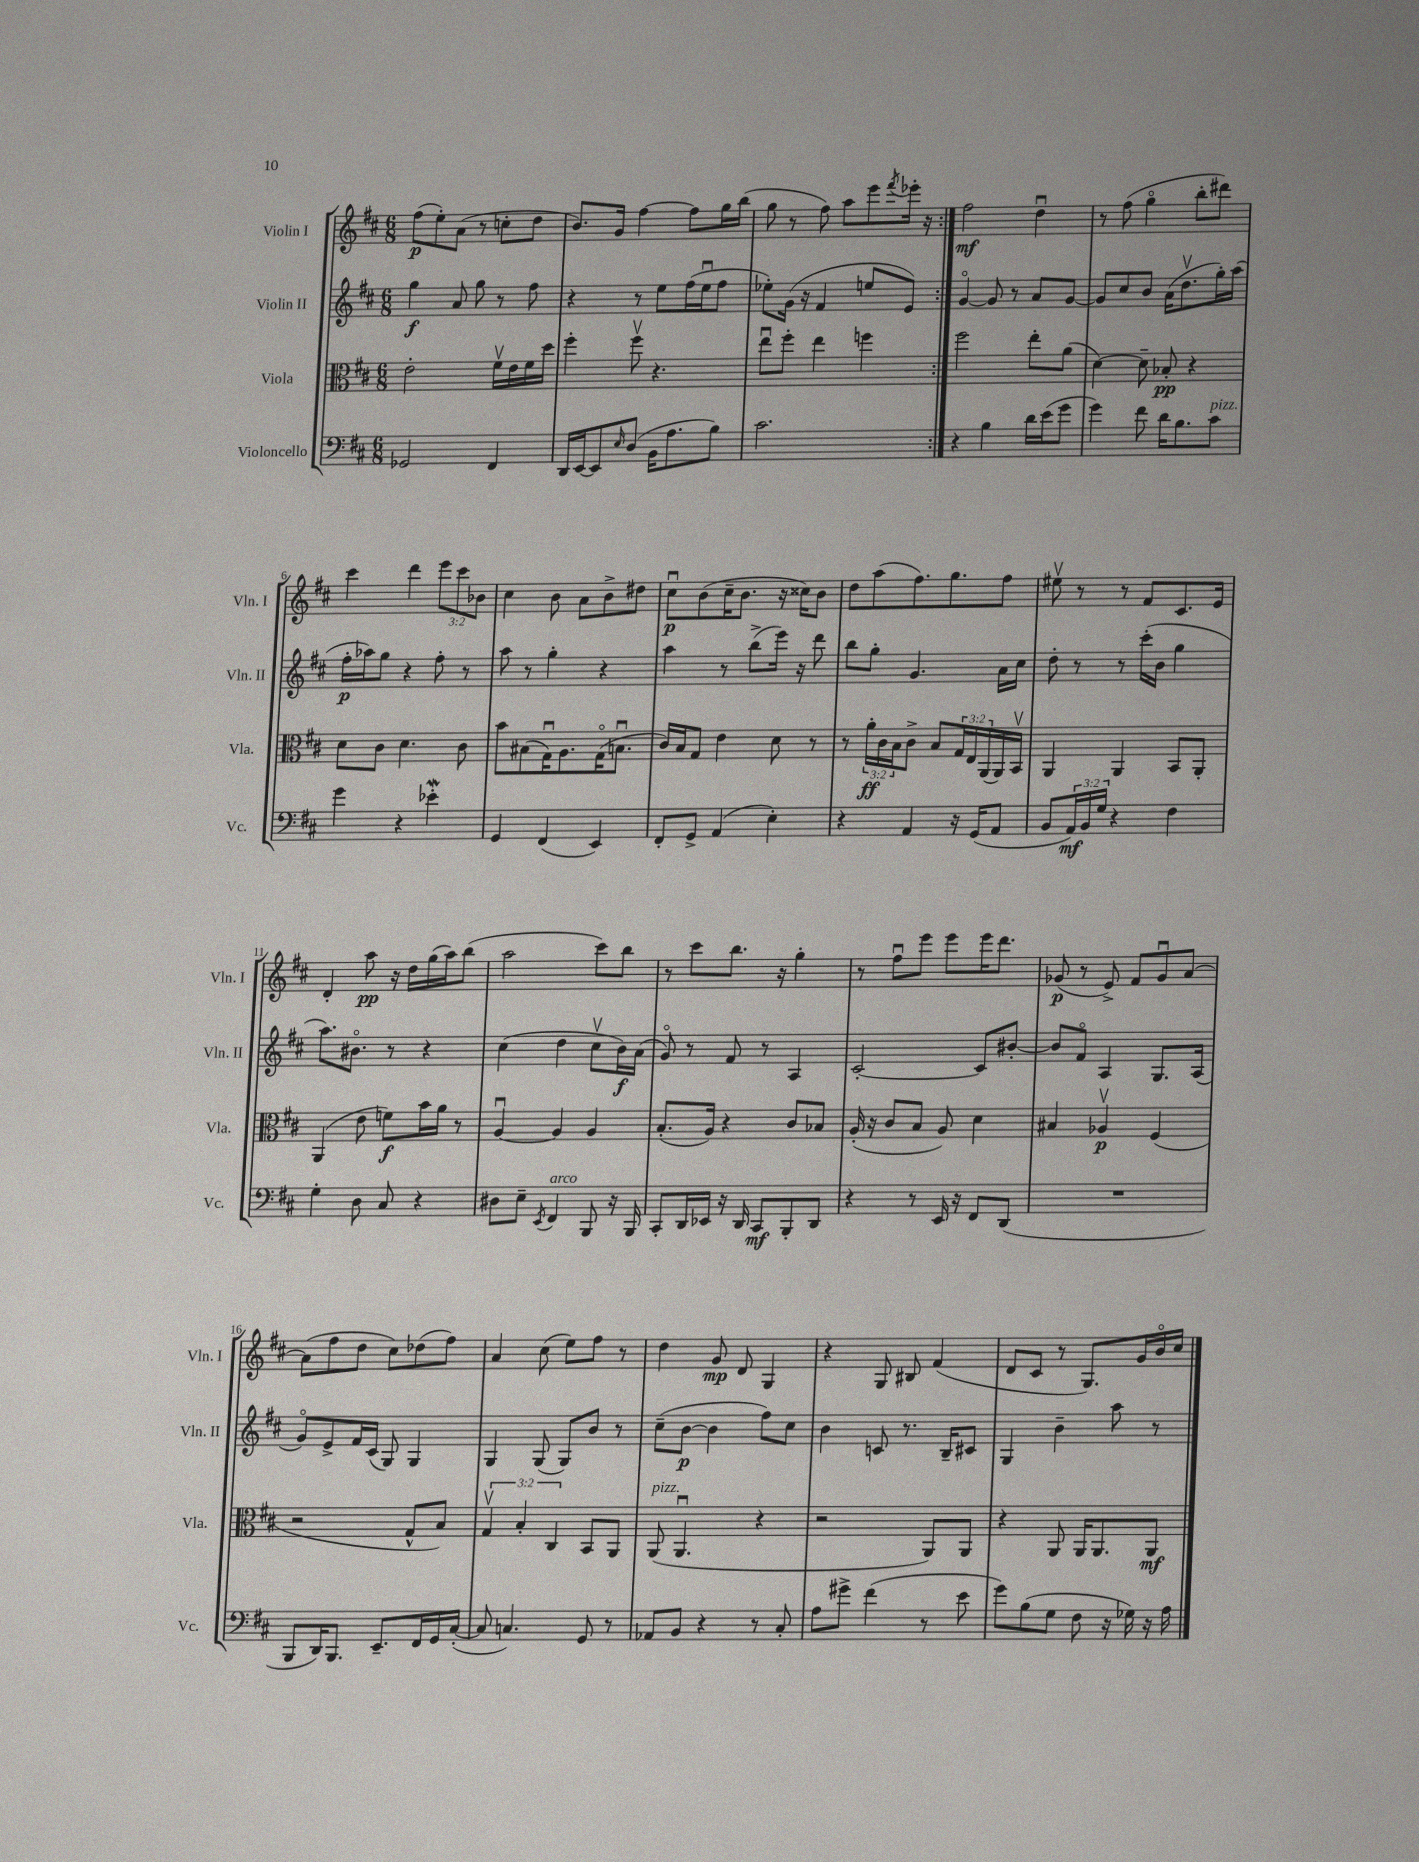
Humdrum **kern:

**kern	**kern	**kern	**kern
*staff4	*staff3	*staff2	*staff1
*clefF4	*clefC3	*clefG2	*clefG2
*k[f#c#]	*k[f#c#]	*k[f#c#]	*k[f#c#]
*M6/8	*M6/8	*M6/8	*M6/8
2GG-	2e'	4gg	(8ff#
.	.	.	8ee')
.	.	8a	(8a
.	.	8gg	8r
4FF#	16f#v	8r	8cc'
.	16e	.	.
.	16f#	8ff#	8dd
.	16dd	.	.
=	=	=	=
16DD	4ff#'	4r	8.b)
[16EE	.	.	.
8EE]	.	.	.
.	.	.	16g
16qqE	.	.	.
(8D	8ff#v	8r	[4ff#
16BB	4.r	8ee	.
8.A	.	.	.
.	.	(16ff#	8ff#]
.	.	16eeu	.
8B)	.	8ff#	16gg
.	.	.	(16bb
=	=	=	=
2.c#	8eeu	8ee-')	8gg
.	8ff#'	(16g	8r
.	.	16r	.
.	4ee	4f#	8ff#)
.	.	.	8aa
.	4ff	8ee	8eee
.	.	.	8qfff#
.	.	8e)	16eee-'
.	.	.	16r
=:|!	=:|!	=:|!	=:|!
4r	2ff#	[4go	2ff#
4B	.	8g]	.
.	.	8r	.
16d	8ee'	8a	4ddu
(16e	.	.	.
8g	(8a	[8g	.
=	=	=	=
4g)	[4d)	8g]	8r
.	.	8cc#	(8ff#
8f#	8d~]	8b	4ggo
16d	8B-'	(16a	.
8.B	.	8.ddv	.
.	4r	.	8bb'
8c#	.	16gg')	8ddd#)
.	.	(16aa	.
=	=	=	=
4g	8d	16ff#'	4ccc#
.	.	16aa-)	.
.	8c#	8gg	.
4r	4.d	4r	4ddd
4e-'	.	8ff#'	12eee
.	.	.	12ccc#
.	8c#	8r	.
.	.	.	12b-
=	=	=	=
4GG	8b	8aa	4cc#
.	(8B#	8r	.
(4FF#	16Gu)	4gg'	8b
.	8.A	.	.
.	.	.	8a
4EE)	(16Go	4r	8b^
.	8.Bu	.	.
.	.	.	8dd#
=	=	=	=
8FF#'	16c#)	4aa	8cc#u
.	16B	.	.
8GG^	8G	.	(8b
(4AA	4e	8r	16cc#~
.	.	.	8.b
.	.	(8bb^	.
4E')	8d	16eee)	16r
.	.	16r	16cc##)
.	8r	8ddd	8b
=	=	=	=
4r	8r	8bb	8dd
.	24a'	8gg'	(8aa
.	24c#	.	.
.	24B	.	.
4AA	8c#^	4.g	8.ff#)
.	8B	.	.
.	.	.	8.gg
16r	24G	.	.
.	24E	.	.
(16GG	.	.	.
.	(24AA	.	.
8AA	16AA)	16a	8ff#
.	16BBv	16cc#	.
=	=	=	=
8BB	4AA	8dd'	8ee#v
24AA)	.	8r	8r
24BB	.	.	.
24G	.	.	.
4r	4AA	8r	8r
.	.	(16ccc#'	8f#
.	.	16b	.
4F#	8BB	4gg	8.c#
.	8AA'	.	.
.	.	.	16e
=	=	=	=
4G'	(4AA	8.aa)	4d'
.	.	8.b#o	.
8D	8e	.	8aa
8C#	8f)	8r	16r
.	.	.	16dd
4r	16b	4r	(16gg
.	16a	.	16aa)
.	8r	.	(8bb
=	=	=	=
8D#	[4Au	(4cc#	2aa
8E~	.	.	.
8qEE	.	.	.
4FF#	4A]	4dd	.
8BBB	4A	8cc#v	8ccc#)
16r	.	16b)	8bb
16BBB	.	(16a	.
=	=	=	=
8CC#'	(8.B'	8go)	8r
16DD	.	8r	8ccc#
16EE-	16A)	.	.
16r	4r	8f#	8.bb
16DD	.	.	.
8CC#	.	8r	.
.	.	.	16r
8BBB'	8c#	4A	4gg'
8DD	8B-	.	.
=	=	=	=
4r	(16A'	[2c#'	8r
.	16r	.	.
.	8c#	.	8ff#u
8r	8B	.	8eee
16EE	8A)	.	8eee
16r	.	.	.
8FF#	4d	8c#]	16eee
.	.	.	8.ddd
(8DD	.	[8b#'	.
=	=	=	=
2.r	4B#	8b#]	(8g-
.	.	8f#o	8r
.	4A-v	4A	8e^)
.	.	.	8f#
.	(4F#	8.G	8g-u
.	.	.	[8a
.	.	(16A	.
=	=	=	=
8BBB	2r	8go)	(8a]
16DD)	.	8e^	8ff#
8.BBB	.	.	.
.	.	16f#	8dd
.	.	(16c#	.
8.EE~	.	8G)	8cc#)
.	8G^^	4G	(8dd-
16FF#	.	.	.
16GG	8B)	.	8ff#)
([16C#'	.	.	.
=	=	=	=
8C#]	6Gv	4G	4a
4.C)	.	.	.
.	6B'	.	.
.	.	(8G	(8cc#
.	6C#	.	.
.	.	8G)	8ee)
8GG	8BB	8b	8ff#
8r	8AA	8r	8r
=	=	=	=
8AA-	(8AA	(8cc#~	4dd
8BB	4.AAu	[8b	.
4r	.	4b]	8g
.	.	.	8d
8r	4r	8ff#)	4G
8C#'	.	8cc#	.
=	=	=	=
8A	2r	4b	4r
8g#^	.	.	.
(4f#	.	8c	8G
.	.	8.r	8B#
8r	8AA)	.	(4f#
.	.	16B~	.
8e	8AA	8c#	.
=	=	=	=
8g)	4r	4G	8d
(8B	.	.	8c#
8G	8AA	4b~	8r
8F#	16AA	.	8.G)
.	8.AA	.	.
16r	.	8aa	.
16G-)	.	.	16g
16r	8AA	8r	16bo
16A	.	.	16cc#
==	==	==	==
*-	*-	*-	*-
